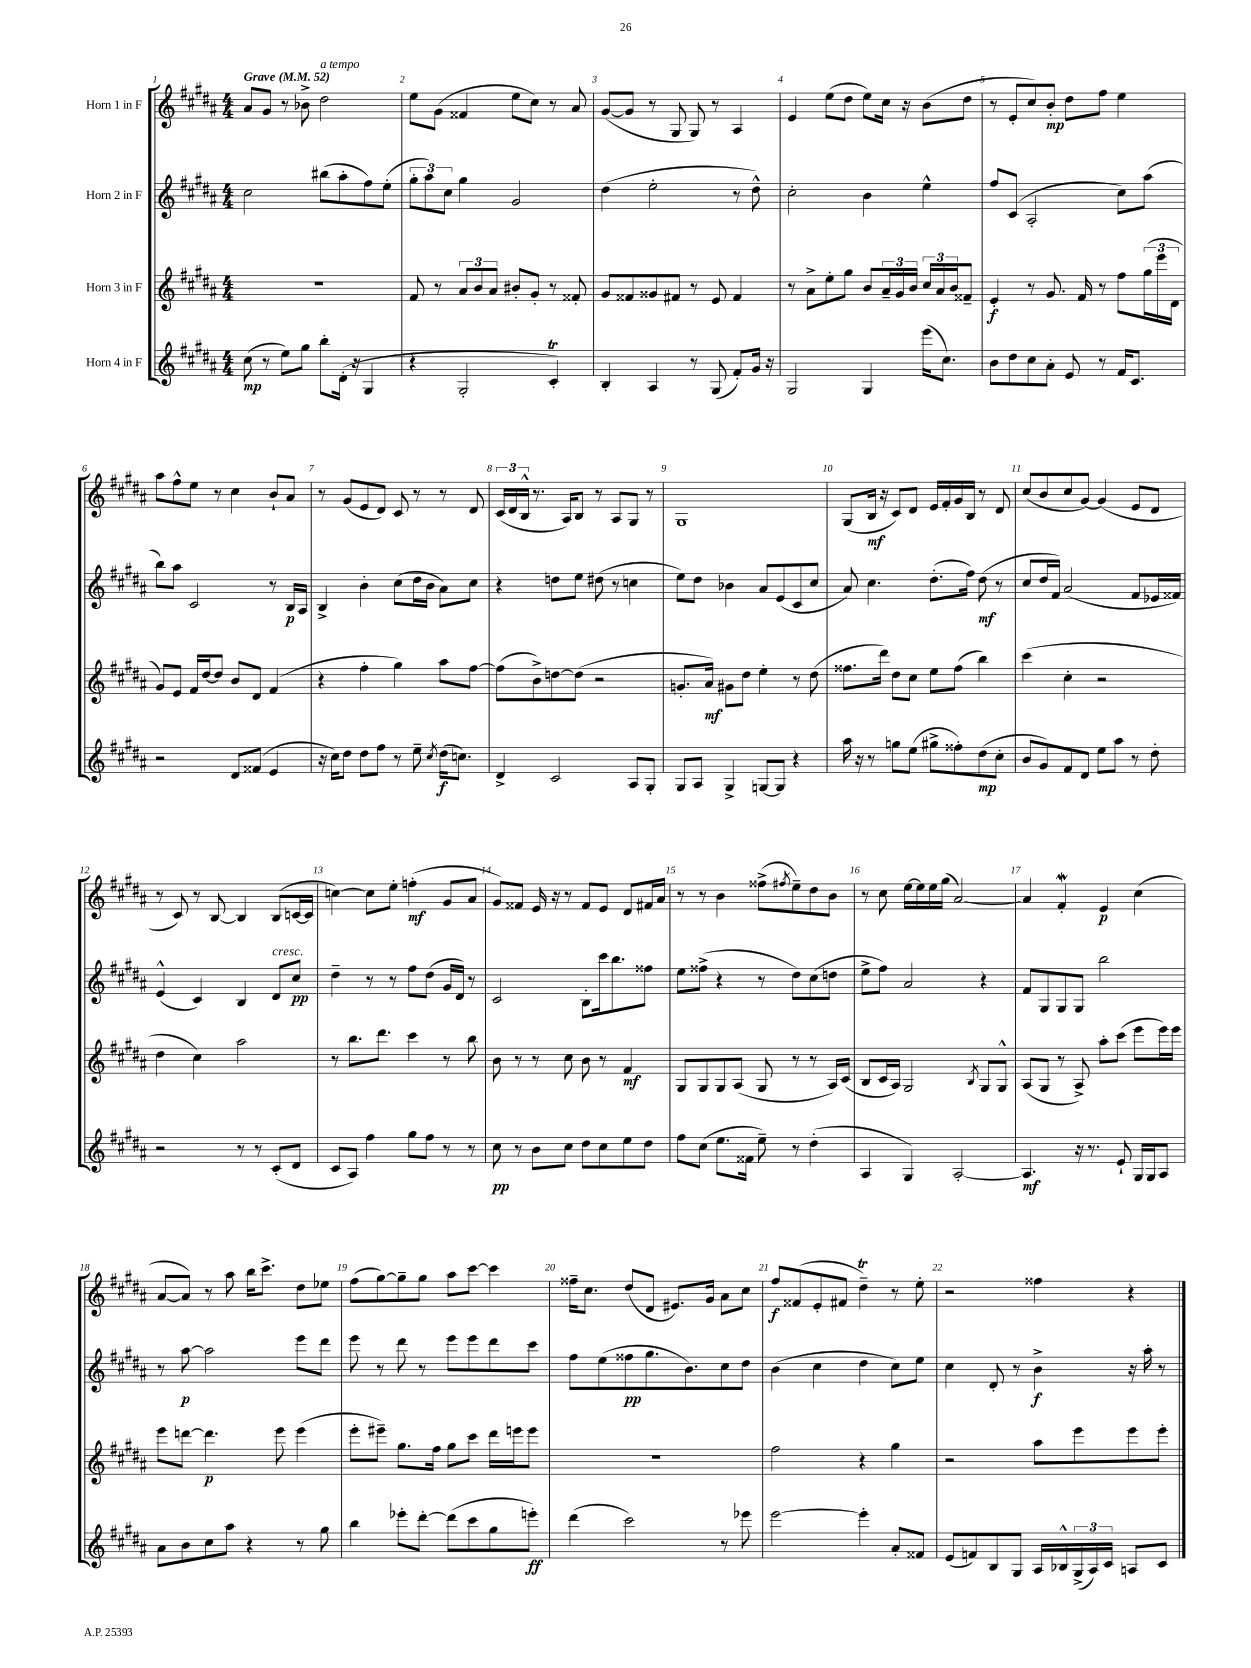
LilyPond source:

<<
\new StaffGroup <<
\new Staff = "s0" \with { instrumentName = "Horn 1 in F" } {
    \clef treble \key b \major \numericTimeSignature \time 4/4 \tempo "Grave" 4 = 52
    ais'8 gis'8 r8 bes'8-> dis''2^\markup { \italic "a tempo" } |
    e''8 gis'8( fisis'4 e''8 cis''8) r8 ais'8 |
    gis'8~( gis'8 r8 gis8 gis8) r8 ais4 |
    e'4 e''8( dis''8 e''8) cis''16 r16 b'8( dis''8 |
    r8 e'8-. cis''8) b'8-.\mp dis''8 fis''8 e''4 |
    ais''8 fis''8-^ e''8 r8 cis''4 b'8-! ais'8 |
    r8 gis'8( e'8 dis'8) cis'8 r8 r8 dis'8 |
    \tuplet 3/2 { cis'16( dis'16 b16-^ } r8. ais16) b8 r8 ais8 gis8 r8 |
    gis1 |
    gis8( b16\mf r16 cis'8) dis'8 e'16 fis'16-. gis'16 b16 r8 dis'8 |
    cis''8( b'8 cis''8 gis'8~) gis'4( e'8 dis'8 |
    r8 cis'8) r8 b8~ b4 b8( c'16~ c'16 |
    c''4~) c''8 e''8-. f''4-.\mf( gis'8 ais'8 |
    gis'8) fisis'8 e'16 r16 r8 fisis'8 e'8 dis'8 fis'16 ais'16 |
    r8 r8 b'4 fisis''8->( \acciaccatura { fis''8 } e''8--) dis''8 b'8 |
    r8 cis''8 e''16~ e''16 e''16 gis''16( ais'2~) |
    ais'4 fis'4-.\mordent e'4\p cis''4( |
    ais'8~ ais'8) r8 ais''8 b''16 cis'''8.-> dis''8 ees''8 |
    fis''8( gis''8~) gis''8-- gis''8 ais''8 cis'''8~ cis'''4 |
    fisis''16-- cis''8. dis''8( dis'8 eis'8.) gis'16 ais'8 cis''8 |
    fis''8\f fisis'8( e'8-. fis'8 dis''4--\trill) r8 e''8-. |
    r2 fisis''4 r4 \bar "|." |
}
\new Staff = "s1" \with { instrumentName = "Horn 2 in F" } {
    \clef treble \key b \major \numericTimeSignature \time 4/4
    cis''2 bis''8( ais''8-. fis''8) e''8-.( |
    \tuplet 3/2 { gis''8-. ais''8) cis''8 } gis''4 gis'2 |
    dis''4( e''2-. r8 dis''8-^) |
    cis''2-. b'4 e''4-^ |
    fis''8 cis'8( ais2-. cis''8) ais''8( |
    b''8) ais''8 cis'2 r8 b16\p ais16 |
    b4-> b'4-. cis''8( dis''16 b'16 ais'8) cis''8 |
    r4 d''8 e''8 dis''8( r8 c''4 |
    e''8) dis''8 bes'4 ais'8 e'8( cis'8 cis''8 |
    ais'8) cis''4. dis''8.-.( fis''16) dis''8\mf( r8 |
    cis''8 dis''16 fis'16) ais'2( fis'8 ees'16 fisis'16) |
    e'4-^( cis'4) b4 dis'8^\markup { \italic "cresc." } cis''8\pp |
    dis''4-- r8 r8 fis''8 dis''8( gis'16 dis'16) r8 |
    cis'2 b8-. cis'''16 b''8. fisis''8 |
    e''8 fisis''8->( r4 r8 dis''8) cis''8( d''8 |
    e''8-> fis''8) ais'2 r4 |
    fis'8 gis8 gis8 gis8 b''2 |
    r8 ais''8~\p ais''2 e'''8 dis'''8 |
    e'''8 r8 dis'''8 r8 e'''8 e'''8 dis'''8 cis'''8 |
    fis''8 e''8( fisis''8\pp gis''8. b'8.) cis''8 dis''8 |
    b'4( cis''4 dis''4 cis''8) e''8 |
    cis''4 dis'8-. r8 b'4->\f r16 ais''16-. r8 \bar "|." |
}
\new Staff = "s2" \with { instrumentName = "Horn 3 in F" } {
    \clef treble \key b \major \numericTimeSignature \time 4/4
    R1 |
    fis'8 r8 \tuplet 3/2 { ais'8 b'8 ais'8 } bis'8-. gis'8-. r8 fisis'8-. |
    gis'8 fisis'8 gisis'8 fis'8 r8 e'8 fis'4 |
    r8 ais'8-> e''8-. gis''8 b'8 \tuplet 3/2 { ais'16-- gis'16 b'16 } \tuplet 3/2 { cis''16 ais'16 b'16 } fisis'8-- |
    e'4-.\f r8 gis'8. fis'16 r8 fis''8 \tuplet 3/2 { gis''16( e'''16 dis'16 } |
    gis'8) e'8 fis'16 dis''16~ dis''8 b'8 dis'8 fis'4( |
    r4 fis''4-. gis''4) ais''8 fis''8~ |
    fis''8( b'8->) d''8~ d''8( r2 |
    g'8.-. ais'16\mf) gis'8 dis''8 e''4-. r8 dis''8( |
    fisis''8. dis'''16) dis''8 cis''8 e''8 fisis''8( b''4) |
    cis'''4( cis''4-. r2 |
    dis''4 cis''4) ais''2 |
    r8 b''8. dis'''8. cis'''4 r8 b''8 |
    b'8 r8 r8 cis''8 b'8 r8 fis'4\mf |
    gis8 gis8 gis8 ais8( gis8 r8 r8 ais16) cis'16( |
    b8 cis'16 ais16) gis2 \acciaccatura { b8 } gis8 gis8-^ |
    ais8( gis8 r8 ais8->) ais''8-. cis'''8( e'''8 e'''16) e'''16 |
    e'''8 d'''8~ d'''4.\p e'''8 e'''4( |
    e'''8-. eis'''8--) gis''8. fis''16 gis''8 cis'''8 dis'''16 e'''16 e'''8 |
    R1 |
    fis''2 r4 gis''4 |
    r2 ais''8 e'''8 e'''8 e'''8-. \bar "|." |
}
\new Staff = "s3" \with { instrumentName = "Horn 4 in F" } {
    \clef treble \key b \major \numericTimeSignature \time 4/4
    cis''8\mp( r8 e''8) gis''8 b''8-. dis'16-.( r16 gis4 |
    r4 gis2-. cis'4-.\trill) |
    b4-. ais4 r8 gis8( fis'8-.) gis'16 r16 |
    gis2 gis4 e'''16( cis''8.) |
    b'8 dis''8 cis''8 ais'8-. e'8 r8 fis'16 cis'8. |
    r2 dis'8 fisis'8( e'4 |
    r16 cis''16) dis''8 dis''8 fis''8 r8 e''8-- \acciaccatura { cis''8 } dis''16\f( c''8.) |
    dis'4-> cis'2 ais8 gis8-. |
    gis8 ais8 gis4-> g8~ g8 r4 |
    ais''16 r16 r8 g''8 e''8( gis''8-> fisis''8-.) dis''8\mp( cis''8-. |
    b'8 gis'8) fis'8 dis'8 e''8 ais''8 r8 dis''8-. |
    r2 r8 r8 cis'8-.( dis'8 |
    cis'8 ais8) fis''4 gis''8 fis''8 r8 r8 |
    cis''8\pp r8 b'8 cis''8 dis''8 cis''8 e''8 dis''8 |
    fis''8 cis''8( e''8. fisis'16 e''8--) r8 dis''4-.( |
    ais4 gis4) ais2~-. |
    ais4.\mf r16 r8. e'8-! gis16 gis16 ais8 |
    ais'8 b'8 cis''8 ais''8 r4 r8 gis''8 |
    b''4 ees'''8-. dis'''8~-. dis'''8( cis'''8 gis''8 e'''8-.\ff) |
    dis'''4( cis'''2) r8 ees'''8 |
    e'''2~ e'''4-. ais'8-. fisis'8 |
    e'8( f'8) b8 gis8 ais16 bes16-^ \tuplet 3/2 { gis16->( ais16) cis'16 } a8 cis'8 \bar "|." |
}
>>
>>
\layout { \context { \Score \override BarNumber.break-visibility = ##(#f #t #t) barNumberVisibility = #all-bar-numbers-visible } }
